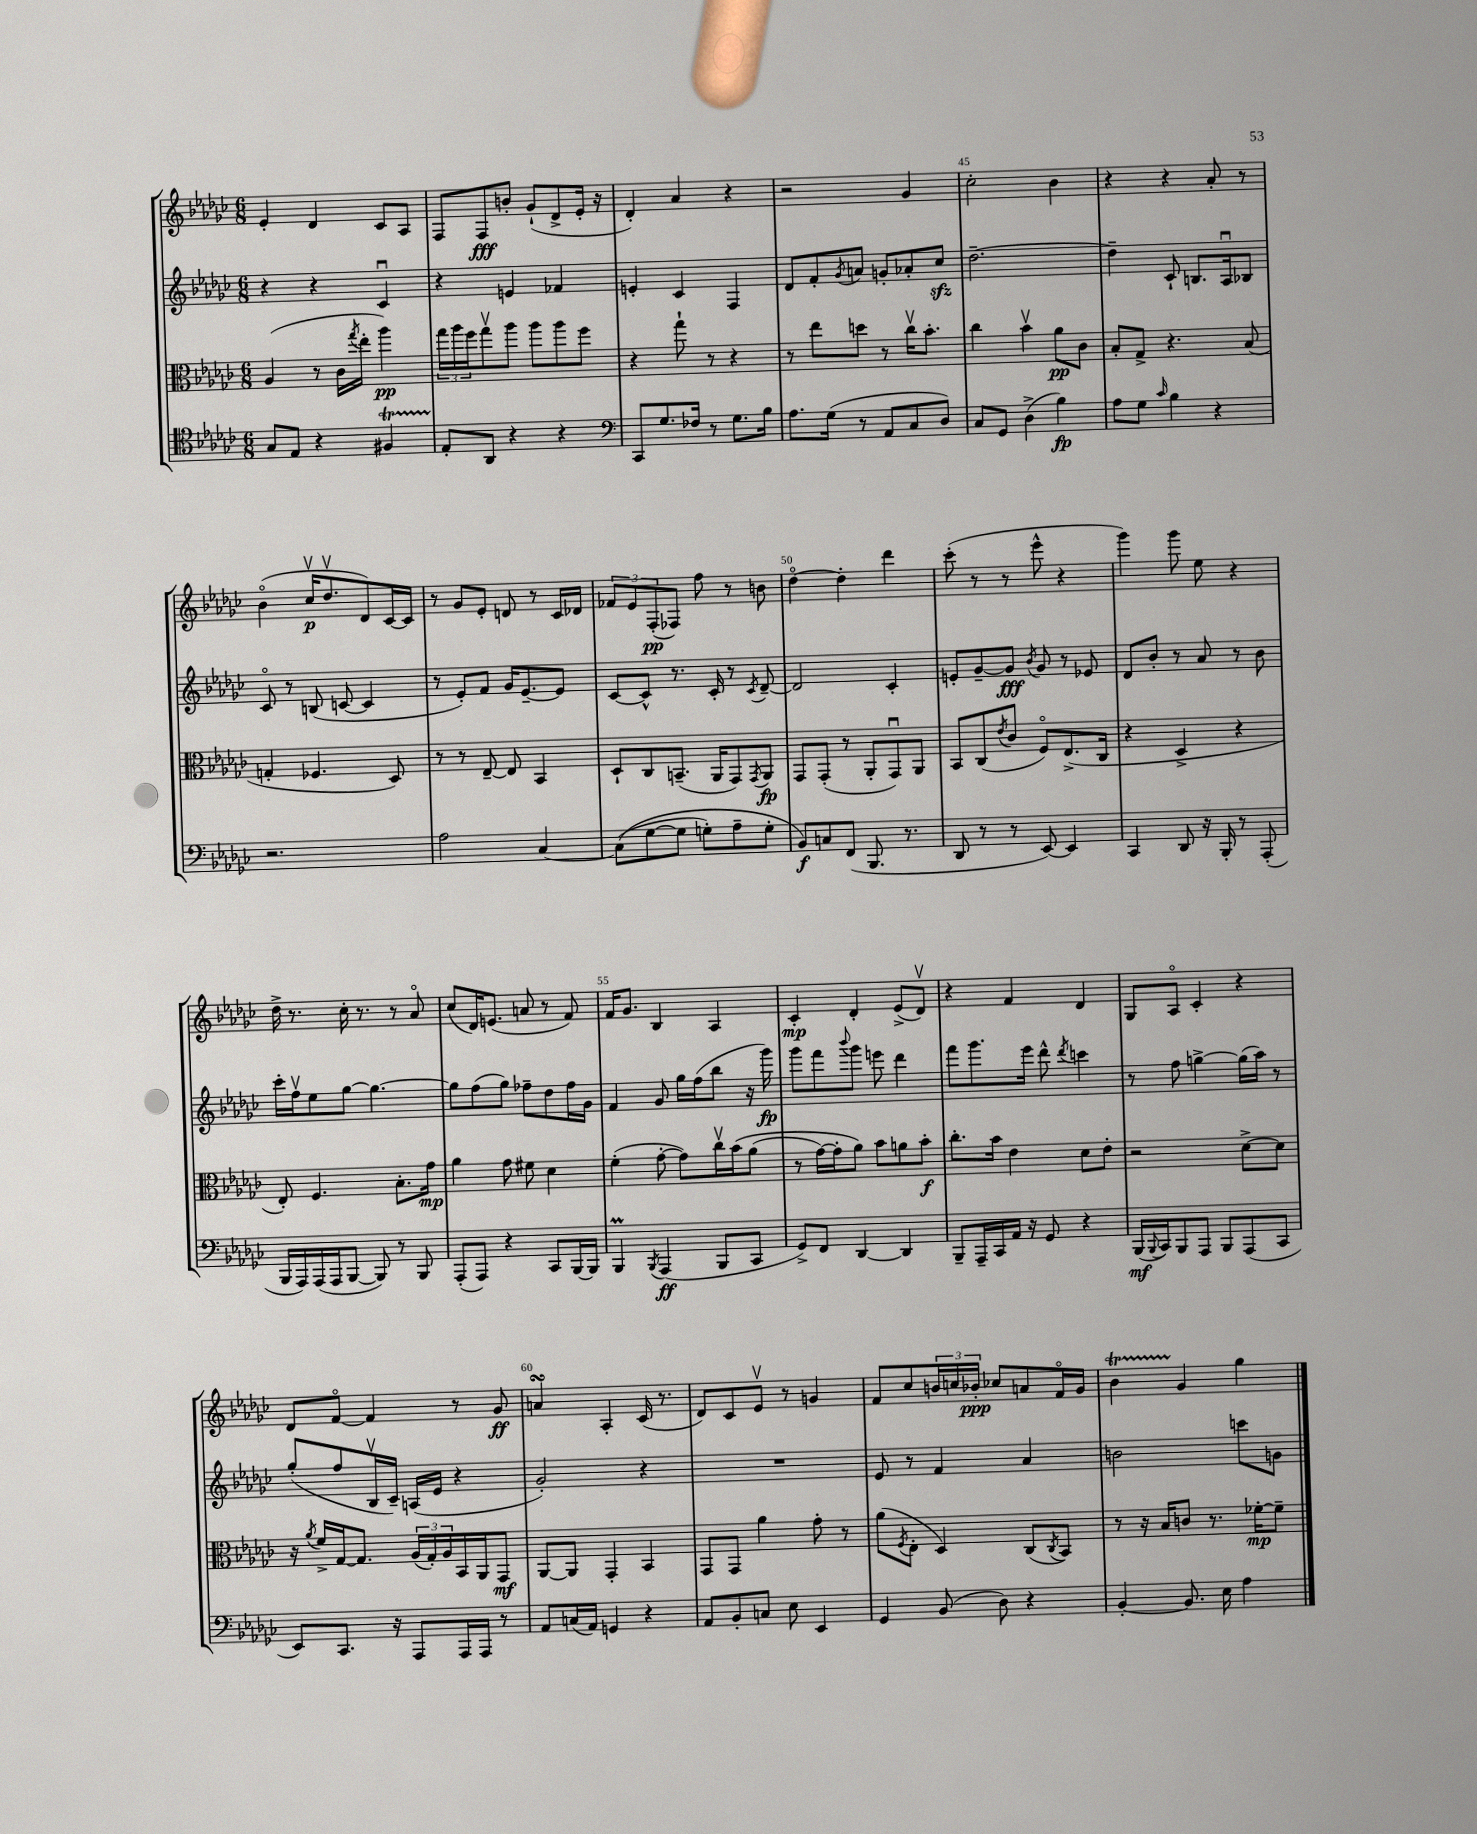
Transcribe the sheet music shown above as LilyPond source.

<<
\new StaffGroup <<
\new Staff = "s0" {
    \clef treble \key ges \major \numericTimeSignature \time 6/8
    ees'4-. des'4 ces'8 aes8 |
    f8 f8\fff b'8-. ges'8-!( des'8-> ees'16-. r16 |
    des'4-.) aes'4 r4 |
    r2 ges'4 |
    ces''2-. bes'4 |
    r4 r4 aes'8-. r8 |
    bes'4\flageolet( ces''16\upbow\p des''8.\upbow des'8) ces'16~ ces'16 |
    r8 ges'8 ees'8-. d'8 r8 ces'16 des'16 |
    \tuplet 3/2 { fes'8 ees'8 f8-.\pp( } fes8) f''8 r8 b'8 |
    des''4~\flageolet des''4-. des'''4 |
    ces'''8-.( r8 r8 ees'''8-^ r4 |
    ges'''4) ges'''8 ees''8 r4 |
    des''16-> r8. ces''16-. r8. r8 aes'8\flageolet |
    ces''8( des'16) e'8.( a'8 r8 f'8) |
    f'16 ges'8. bes4 aes4 |
    ces'4-.\mp des'4-. ees'8->( des'8\upbow) |
    r4 f'4 des'4 |
    ges8 aes8\flageolet ces'4-. r4 |
    des'8 f'8~\flageolet f'4 r8 ges'8\ff |
    a'4\turn aes4-. ces'16( r8. |
    des'8) ces'8 ees'8\upbow r8 g'4 |
    f'8 ces''8 \tuplet 3/2 { b'16 c''16 bes'16-.\ppp } ces''8 a'8 f'16\flageolet ges'16 |
    bes'4\startTrillSpan ges'4\stopTrillSpan ges''4 \bar "|." |
}
\new Staff = "s1" {
    \clef treble \key ges \major \numericTimeSignature \time 6/8
    r4 r4 ces'4\downbow |
    r4 e'4 fes'4 |
    e'4-. ces'4 f4 |
    des'8 f'8-. \acciaccatura { ges'8 } a'8 g'8-. aes'8-. ces''8\sfz |
    des''2.~-- |
    des''4-- ces'8-! b8. aes16\downbow bes8 |
    ces'8\flageolet r8 b8( c'8~ c'4 |
    r8 ees'8-.) f'8 ges'16 ees'8.~-- ees'8 |
    ces'8~ ces'8-^ r8. ces'16-. r8 \acciaccatura { ces'8 } des'8~-- |
    des'2 ces'4-. |
    e'8-. ges'8~-- ges'8\fff \acciaccatura { bes'8 } ges'8 r8 ees'8 |
    des'8 bes'8-. r8 aes'8 r8 bes'8 |
    ces'''16-. f''16\upbow ees''8 ges''8~ ges''4.~ |
    ges''8 f''8( ges''8) fes''8-- des''8 fes''16 ges'16 |
    f'4 ges'8 ges''16 f''16( bes''8 r16 ges'''16\fp) |
    ges'''8 f'''8 \appoggiatura { bes'''8 } ges'''8 e'''8 des'''4 |
    f'''8 ges'''8. ees'''16 des'''8-^ \acciaccatura { des'''8 } c'''4 |
    r8 f''8 g''4~-> g''16( aes''16) r8 |
    ges''8-.( f''8 bes16\upbow ces'16--) a16( ees'16 r4 |
    ges'2-.) r4 |
    R2. |
    ees'8 r8 f'4 aes'4 |
    b'2 c'''8 g'8 \bar "|." |
}
\new Staff = "s2" {
    \clef alto \key ges \major \numericTimeSignature \time 6/8
    aes4( r8 ces'16 \acciaccatura { ges''8 } ees''16-. aes''4\pp) |
    \tuplet 3/2 { ges''16 aes''16 f''16 } ges''8\upbow aes''8 aes''8 aes''8 f''8 |
    r4 ges''8-! r8 r4 |
    r8 ees''8 d''8 r8 ces''16\upbow bes'8.-. |
    ces''4 bes'4\upbow aes'8\pp ces'8 |
    bes8-. ges8-> r4. bes8( |
    g4-. fes4. des8) |
    r8 r8 ees8~-- ees8 bes,4 |
    des8-! ces8 b,8.--( aes,16 ges,8) \acciaccatura { ges,8 } aes,8\fp |
    ges,8 ges,8-.( r8 aes,8-. ges,8\downbow) aes,8 |
    bes,8 ces8( \acciaccatura { ees'8 } ces'8 f8\flageolet) ees8.->( ces16 |
    r4 des4-> r4 |
    ees8-.) f4. bes8.-. ges'16\mp |
    aes'4 ges'8 fis'8 des'4 |
    f'4-.( ges'8~-. ges'8) ces''16\upbow bes'16\( aes'8( |
    r8 ges'16~) ges'16-. aes'8\) bes'8 a'8 bes'8-.\f |
    ces''8.-. bes'16 ees'4 des'8 ees'8-. |
    r2 des'8~-> des'8 |
    r16 \acciaccatura { aes'8 } f'16-> ges16~ ges8. \tuplet 3/2 { aes16( ges16-.) aes16 } bes,16 aes,16 ges,8\mf |
    aes,8~ aes,8 ges,4-. bes,4 |
    ges,8 ges,8 aes'4 ges'8-. r8 |
    aes'8( \acciaccatura { f8 } ees8-. des4) ces8( \acciaccatura { ces8 } bes,8) |
    r8 r16 bes16 c'8 r8. fes'16~-.\mp fes'8-- \bar "|." |
}
\new Staff = "s3" {
    \clef tenor \key ges \major \numericTimeSignature \time 6/8
    ges8 ees8 r4 fis4\startTrillSpan |
    ees8-.\stopTrillSpan aes,8 r4 r4 |
    \clef bass ces,8 ges8. fes16 r8 ges8. bes16 |
    aes8. ges16( r8 aes,8 ces8 des8) |
    ces8 ges,8 des4->( bes4\fp) |
    aes8 ges8 \grace { ces'16 } bes4 r4 |
    r2. |
    aes2 ces4~ |
    ces8(\( ges8~ ges8 g8-.) aes8-- g8-. |
    bes,8\f\) c8 f,8( bes,,8. r8. |
    des,8 r8 r8 ees,8~) ees,4 |
    ces,4 des,8 r16 bes,,16-. r8 aes,,8-.( |
    bes,,16 aes,,16) aes,,16( aes,,16 bes,,8~ bes,,8) r8 bes,,8 |
    aes,,8-.( aes,,8) r4 ces,8 bes,,16~ bes,,16 |
    bes,,4\prall \acciaccatura { bes,,8 } aes,,4\ff( bes,,8 ces,8 |
    ges,8->) f,8 des,4~ des,4 |
    bes,,8-- aes,,16-- ces,16 aes,16 r16 ges,8 r4 |
    bes,,16\mf( \appoggiatura { bes,,8 } ces,16) bes,,8 aes,,8 bes,,8 aes,,8( ces,8 |
    ees,8) ces,8. r16 aes,,8 aes,,16 aes,,16 r8 |
    aes,8 c16( aes,16) g,4 r4 |
    aes,8 bes,8-. c8 ees8 ees,4 |
    ges,4 bes,8( des8) r4 |
    bes,4~-. bes,8. ees16 aes4 \bar "|." |
}
>>
>>
\layout { \context { \Score currentBarNumber = #41 \override BarNumber.break-visibility = ##(#f #t #t) barNumberVisibility = #(every-nth-bar-number-visible 5) } }
